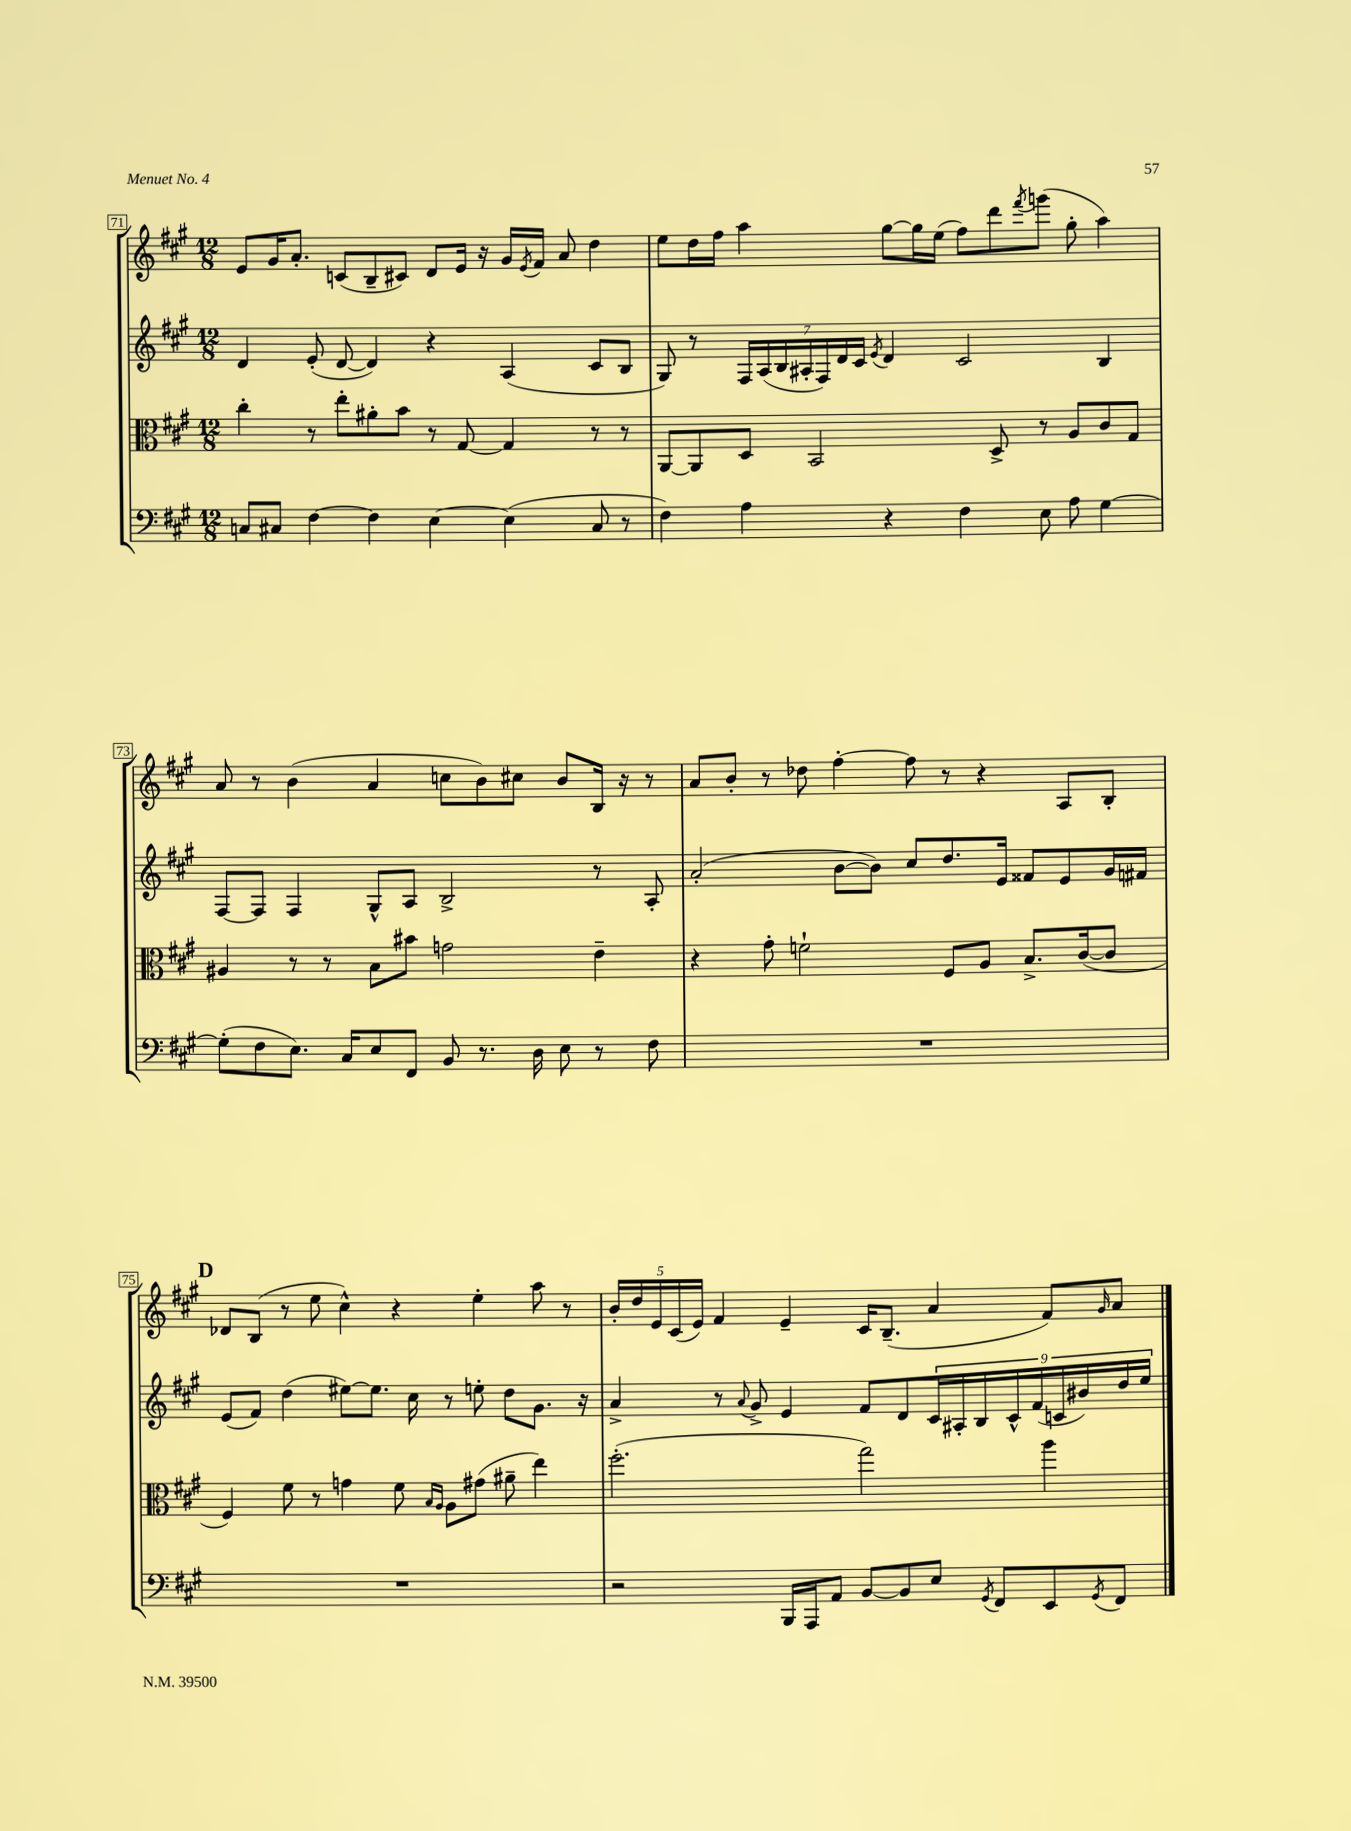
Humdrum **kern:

**kern	**kern	**kern	**kern
*part4	*part3	*part2	*part1
*staff4	*staff3	*staff2	*staff1
*clefF4	*clefC3	*clefG2	*clefG2
*k[f#c#g#]	*k[f#c#g#]	*k[f#c#g#]	*k[f#c#g#]
*M12/8	*M12/8	*M12/8	*M12/8
=71	=71	=71	=71
8Cn/L	4cc#'\	4d/	8e/L
8C#X/J	.	.	16g#/K
.	.	.	8.a'/J
[4F#\	8r	(8e'/	.
.	8ee'\L	[8d/	(8cn/L
4F#\]	8a#X'\	4d/])	8B~/
.	8b\J	.	8c#X/J)
[4E\	8r	4r	8d/L
.	[8G#/	.	16e/Jk
.	.	.	16r
(4E\]	4G#/]	(4A/	16g#/LL
.	.	.	8qe/
.	.	.	16f#/JJ
.	.	.	8a/
8C#/	8r	8c#/L	4dd\
8r	8r	8B/J	.
=72	=72	=72	=72
4F#\)	[8AA/L	8G#/)	8ee\L
.	8AA/]	8r	16dd\L
.	.	.	16ff#\JJ
4A\	8D/J	28F#/LL	4aa\
.	.	(28A/	.
.	.	28B/	.
.	.	28A#X'/	.
.	2BB/	.	.
.	.	28F#/)	.
.	.	28d/	.
.	.	28c#/JJ	.
.	.	8qe/	.
4r	.	4d/	[8gg#\L
.	.	.	16gg#\L]
.	.	.	(16ee\JJ
4F#\	.	2c#/	8ff#\L)
.	8D^/	.	8ddd\
.	.	.	8qfff#/
8E\	8r	.	(8gggn\J
8A\	8A/L	.	8gg#'\
[4G#\	8c#/	4B/	4aa\)
.	8G#/J	.	.
!!LO:LB:g=z
=73	=73	=73	=73
(8G#'\L]	4A#X/	[8F#/L	8a/
8F#\	.	8F#/J]	8r
8.E\J)	8r	4F#/	(4b\
.	8r	.	.
16C#/KL	.	.	.
8E/	8B\L	8G#^^/L	4a/
8FF#/J	8b#X\J	8A/J	.
8BB/	2gn\	2B^/	8ccn\L
8.r	.	.	8b\)
.	.	.	8cc#X\J
16D\	.	.	.
8E\	.	.	8b/L
8r	4e~\	8r	16B/Jk
.	.	.	16r
8F#\	.	8A'/	8r
=74	=74	=74	=74
1.r	4r	(2a'/	8a/L
.	.	.	8b'/J
.	8g#'\	.	8r
.	2fn`\	.	8dd-X\
.	.	[8b\L	[4ff#'\
.	.	8b\J])	.
.	.	8cc#/L	8ff#\]
.	8F#/L	8.dd/	8r
.	8A/J	.	4r
.	.	16e/Jk	.
.	8.B^/L	8f##X/L	.
.	.	8e/	8A/L
.	([16c#/k	.	.
.	8c#/J]	16g#/L	8B'/J
.	.	16f#X/JJ	.
!!LO:LB:g=z
!!LO:REH:place=s1:t=D
=75	=75	=75	=75
1.r	4F#/)	(8e/L	8d-X/L
.	.	8f#/J)	(8B/J
.	8f#\	(4dd\	8r
.	8r	.	8ee\
.	4gn\	[8ee#X\L)	4cc#^^\)
.	.	8.ee#\J]	.
.	8f#\	.	4r
.	.	16cc#\	.
.	16qqB/LL	.	.
.	16qqA/JJ	.	.
.	8A\L	8r	.
.	(8g#X\J	8een'\	4ee'\
.	8a#X~\	8dd\L	.
.	4ee\)	8.g#\J	8aa\
.	.	.	8r
.	.	16r	.
=76	=76	=76	=76
2r	(2.ff#'\	4a^/	20b'/LL
.	.	.	20dd/
.	.	.	20e/
.	.	.	(20c#/
.	.	.	20e/JJ)
.	.	8r	4f#/
.	.	8qqa/	.
.	.	8g#^/	.
16BBB/LL	.	4e/	4e~/
16AAA/J	.	.	.
8AA/J	.	.	.
[8BB/L	2gg#\)	8f#/L	16c#/KL
.	.	.	(8.B~/J
8BB/]	.	8d/	.
8E/J	.	18c#/L	4a/
.	.	18A#X'/	.
.	.	18B/	.
8qGG#/	.	.	.
8FF#/L	.	.	.
.	.	18c#^^/	.
.	.	(18f#/	.
8EE/	4aa\	.	8f#/L)
.	.	18cn/	.
.	.	18b#X/)	.
8qGG#/	.	.	16qqg#/
8FF#/J	.	.	8a/J
.	.	18dd/	.
.	.	18ee/JJ	.
==	==	==	==
*-	*-	*-	*-
